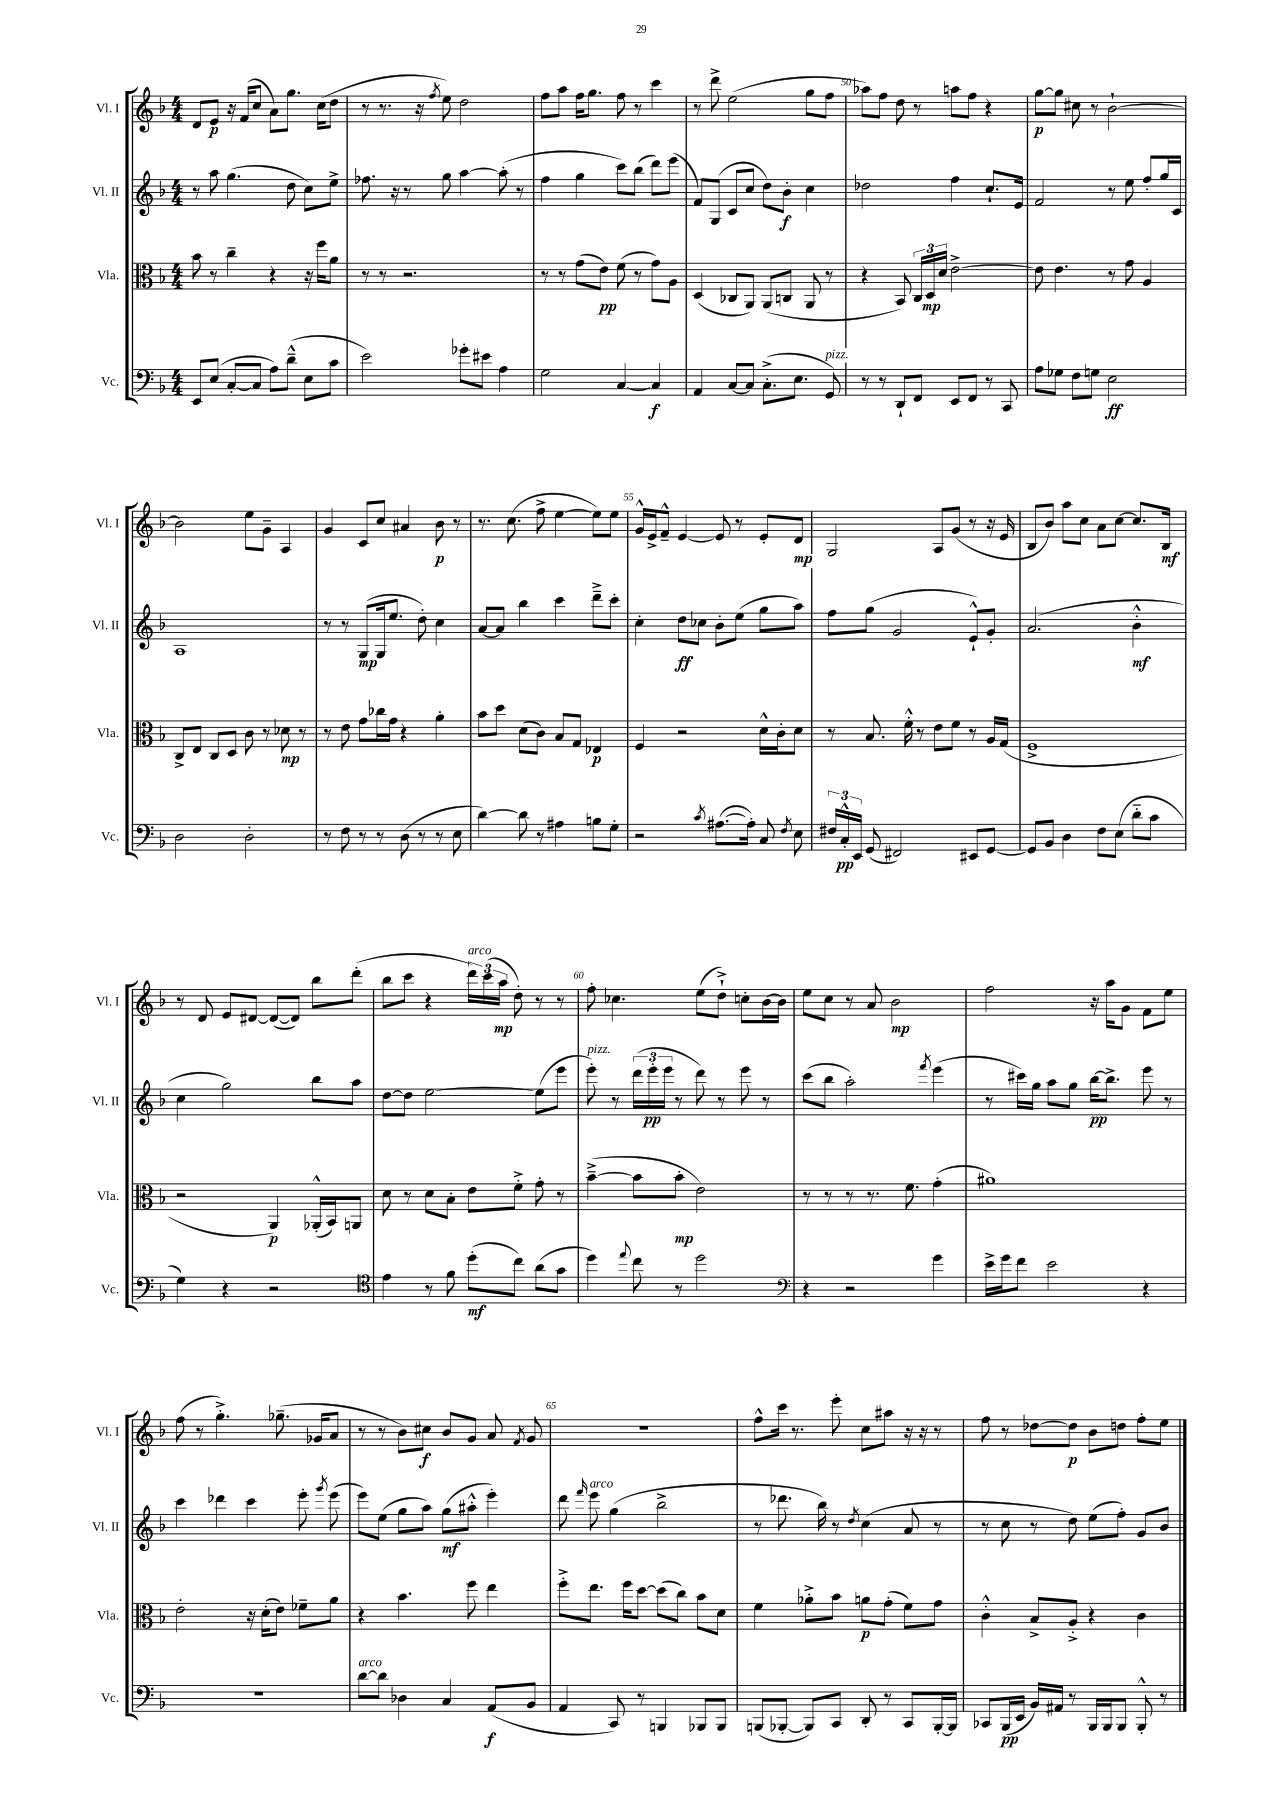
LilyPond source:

<<
\new StaffGroup <<
\new Staff = "s0" \with { instrumentName = "Vl. I" shortInstrumentName = "Vl. I" } {
    \clef treble \key f \major \numericTimeSignature \time 4/4
    \autoBeamOff d'8[ e'8]\p r16 f'16[( c''8] a'8[) g''8.] c''16[( d''8] |
    r8 r8. r16 \acciaccatura { f''8 } e''8) d''2 |
    f''8[ a''8] f''16[ g''8.] f''8 r8 c'''4 |
    r8 d'''8-> e''2( g''8[ f''8] |
    aes''8[) f''8] d''8 r8 a''8[ f''8] r4 |
    g''8[~\p g''8] cis''8 r8 bes'2~-! |
    bes'2 e''8[ g'8]-- a4 |
    g'4 c'8[ c''8] ais'4 bes'8\p r8 |
    r8. c''8.( f''8-> e''4~ e''8[) e''8] |
    g'16[-^ e'16-> f'8]---^ e'4~ e'8 r8 e'8[-. d'8]\mp |
    g2 a8[ g'8]( r8 r16 e'16 |
    bes8[ bes'8]) a''8[ c''8] a'8[ c''8]~ c''8.[ bes16]\mf |
    r8 d'8 e'8[ dis'8]~ dis'8[~( dis'8]) bes''8[ d'''8]-.( |
    bes''8[ c'''8] r4 \tuplet 3/2 { d'''16[^\markup { \italic "arco" }) c'''16( a''16]\mp } d''8-.) r8 r8 |
    f''8-. ces''4. e''8[( d''8]-!->) c''8[-. bes'16~ bes'16] |
    e''8[ c''8] r8 a'8 bes'2\mp |
    f''2 r16 a''16[ g'8] f'8[ e''8] |
    f''8( r8 g''4.-.->) ges''8.--( ges'16[ a'8] |
    r8 r8 bes'8[) cis''8]\f bes'8[ g'8] a'8 \acciaccatura { f'8 } g'8 |
    r1 |
    f''8[-^ c'''16] r8. e'''8-. c''8[ ais''8] r16 r16 r8 |
    f''8 r8 des''8[~ des''8]\p bes'8[ d''8] f''8[-. e''8] \bar "|." |
}
\new Staff = "s1" \with { instrumentName = "Vl. II" shortInstrumentName = "Vl. II" } {
    \clef treble \key f \major \numericTimeSignature \time 4/4
    \autoBeamOff r8 a''8 g''4.( d''8 c''8[) e''8]-> |
    fes''8. r16 r8 g''8 a''4~ a''8-.( r8 |
    f''4 g''4 c'''8[) bes''8]( d'''8[) e'''8]( |
    f'8[) g8]( c'8[ c''8] d''8[) bes'8]-.\f c''4 |
    des''2 f''4 c''8.[-! e'16] |
    f'2 r8 e''8 f''8[-. g''16 c'16] |
    a1 |
    r8 r8 g8[\mp( g16 e''8.] d''8-.) c''4 |
    a'8[~ a'8] bes''4 c'''4 d'''8[---> c'''8]-. |
    c''4-. d''8[\ff ces''8] bes'8[-. e''8]( g''8[ a''8]) |
    f''8[ g''8]( g'2 e'8[-!-^) g'8]-. |
    a'2.( bes'4-.-^\mf |
    c''4 g''2) bes''8[ a''8] |
    d''8[~ d''8] e''2~ e''8[( e'''8] |
    e'''8-.^\markup { \italic "pizz." }) r8 \tuplet 3/2 { d'''16[( e'''16-.\pp e'''16] } r8 d'''8) r8 e'''8 r8 |
    c'''8[( bes''8] a''2-.) \acciaccatura { f'''8 } e'''4( |
    r8 cis'''16[) g''16] a''8[ g''8] bes''16[~\pp bes''8.]-> e'''8 r8 |
    c'''4 des'''4 c'''4 e'''8-. \acciaccatura { g'''8 } e'''8( |
    e'''8[) e''8]( g''8[ a''8]) g''8[\mf( ais''8]-.-^ e'''4-.) |
    d'''8 \grace { f'''16 } e'''8^\markup { \italic "arco" } g''4( bes''2-> |
    r8 des'''8. bes''16) r8 \acciaccatura { d''8 } c''4( a'8 r8 |
    r8 c''8 r8 d''8) e''8[( f''8]-.) g'8[ bes'8] \bar "|." |
}
\new Staff = "s2" \with { instrumentName = "Vla." shortInstrumentName = "Vla." } {
    \clef alto \key f \major \numericTimeSignature \time 4/4
    \autoBeamOff bes'8 r8 c''4-- r4 r16 f''16[ a'8] |
    r8 r8 r2. |
    r8 r8 g'8[( e'8]\pp) f'8( r8 g'8[) a8] |
    d4( ces8[ a,8]) a,8[( c8] a,8 r8 |
    r4 bes,8) \tuplet 3/2 { c16[ d16\mp d'16] } e'2~-> |
    e'8 e'4. r8 g'8 a4 |
    c8[-> e8] c8[ d8] c'8 r8 des'8\mp r8 |
    r8 e'8 g'8[ ces''16 g'16] r4 a'4-. |
    bes'8[ d''8] d'8[( c'8]) bes8[ g8] ees4\p |
    f4 r2 d'16[-^ c'16-. d'8] |
    r8 bes8. f'16-.-^ r8 e'8[ f'8] r8 a16[ g16]( |
    f1-> |
    r2 a,4\p) aes,16[-.-^( bes,16) a,8] |
    d'8 r8 d'8[ bes8]-. e'8[ f'8]-.-> g'8-. r8 |
    bes'4~--->( bes'8[ bes'8]-.\mp e'2) |
    r8 r8 r8 r8. f'8. g'4-.( |
    ais'1) |
    e'2-. r16 d'16[-.( e'8]) fes'8[-- a'8] |
    r4 bes'4. f''8 e''4 |
    f''8[-.-> e''8.] f''16[ d''8]~ d''8[( c''8]) bes'8[ d'8] |
    f'4 aes'8[-.-> bes'8] a'8[\p g'8]-.( f'8[) g'8] |
    c'4-.-^ bes8[-> a8]-.-> r4 c'4 \bar "|." |
}
\new Staff = "s3" \with { instrumentName = "Vc." shortInstrumentName = "Vc." } {
    \clef bass \key f \major \numericTimeSignature \time 4/4
    \autoBeamOff e,8[ e8]( c8[~-. c8] a8[) d'8]---^( e8[ c'8] |
    e'2) ges'8[-. eis'8] a4 |
    g2 c4~ c4\f |
    a,4 c8[~ c8] c8.[-.->( e8.] g,8^\markup { \italic "pizz." }) |
    r8 r8 d,8[-! f,8] e,8[ f,8] r8 c,8 |
    a8[ ges8] f8[ g8] e2\ff |
    d2 d2-. |
    r8 f8 r8 r8 d8( r8 r8 e8 |
    d'4~) d'8 r8 ais4 b8[ g8]-. |
    r2 \acciaccatura { c'8 } ais8.[~( ais16]-.) c8 \acciaccatura { f8 } e8 |
    \tuplet 3/2 { fis16[ c16-.-^\pp e,16] } g,8( fis,2) eis,8[ g,8]~ |
    g,8[ bes,8] d4 f8[ e8]( d'8[-_ c'8] |
    g4) r4 r2 |
    \clef tenor e'4 r8 f'8 d''8[-.\mf( c''8]) a'8[( g'8] |
    d''4) \appoggiatura { e''8 } c''8 r8 d''2 |
    \clef bass r4 r2 g'4 |
    e'16[-> g'16 f'8] e'2 r4 |
    R1 |
    d'8[~^\markup { \italic "arco" } d'8] des4 c4 a,8[\f( bes,8] |
    a,4 c,8) r8 b,,4 bes,,8[ bes,,8] |
    b,,8[( bes,,8]~-. bes,,8[) c,8] d,8-. r8 c,8[ bes,,16~-. bes,,16] |
    ces,8[ bes,,16\pp( e,16] bes,16[) ais,16] r8 bes,,16[ bes,,16 bes,,8] bes,,8-.-^ r8 \bar "|." |
}
>>
>>
\layout { \context { \Score currentBarNumber = #46 \override BarNumber.break-visibility = ##(#f #t #t) barNumberVisibility = #(every-nth-bar-number-visible 5) } }
